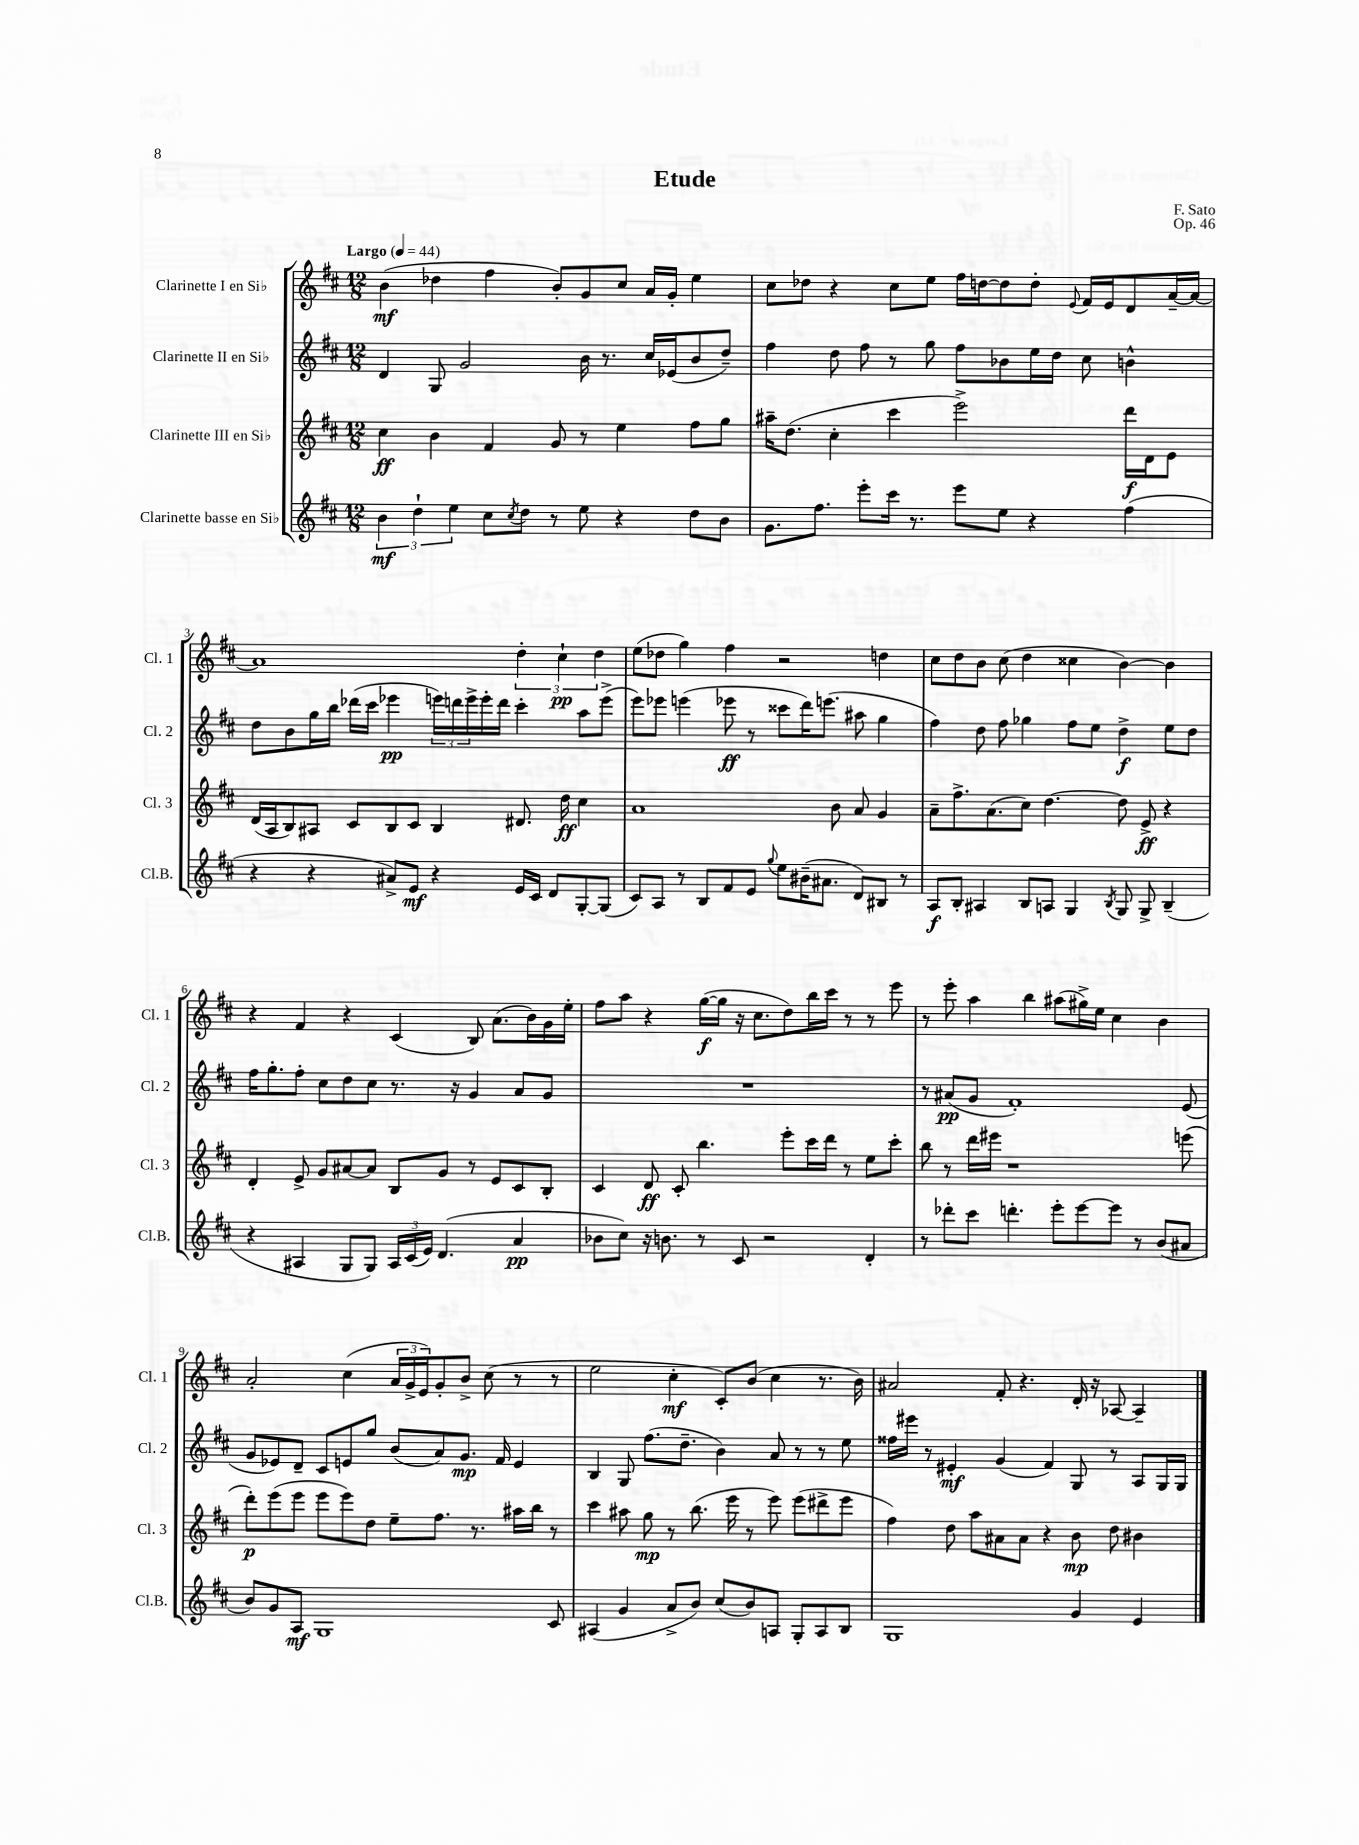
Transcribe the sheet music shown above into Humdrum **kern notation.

**kern	**dynam	**kern	**dynam	**kern	**dynam	**kern	**dynam
*part4	*part4	*part3	*part3	*part2	*part2	*part1	*part1
*staff4	*staff4	*staff3	*staff3	*staff2	*staff2	*staff1	*staff1
*I"Clarinette basse en Si♭	*	*I"Clarinette III en Si♭	*	*I"Clarinette II en Si♭	*	*I"Clarinette I en Si♭	*
*I'Cl.B.	*	*I'Cl. 3	*	*I'Cl. 2	*	*I'Cl. 1	*
*clefG2	*	*clefG2	*	*clefG2	*	*clefG2	*
*k[f#c#]	*	*k[f#c#]	*	*k[f#c#]	*	*k[f#c#]	*
*M12/8	*	*M12/8	*	*M12/8	*	*M12/8	*
*MM44	*	*MM44	*	*MM44	*	*MM44	*
=1	=1	=1	=1	=1	=1	=1	=1
!	!	!	!	!	!	!LO:TX:a:B:t=Largo	!
6b\	mf	4cc#\	ff	4d/	.	(4b\	mf
6dd`\	.	.	.	.	.	.	.
.	.	4b\	.	8G/	.	4dd-X\	.
6ee\	.	.	.	.	.	.	.
.	.	.	.	2g/	.	.	.
8cc#\L	.	4f#/	.	.	.	4ff#\	.
8qcc#/	.	.	.	.	.	.	.
8dd\J	.	.	.	.	.	.	.
8r	.	8g/	.	.	.	8b'/L)	.
8ee\	.	8r	.	16b\	.	8g/	.
.	.	.	.	8.r	.	.	.
4r	.	4ee\	.	.	.	8cc#/J	.
.	.	.	.	16cc#/LL	.	16a/LL	.
.	.	.	.	(16e-X/J	.	16g'/JJ	.
8dd\L	.	8ff#\L	.	8b/	.	4ee\	.
8b\J	.	8gg\J	.	8dd~/J)	.	.	.
=2	=2	=2	=2	=2	=2	=2	=2
8.g\L	.	16aa#X~\KL	.	4ff#\	.	8cc#\L	.
.	.	(8.dd\J	.	.	.	.	.
.	.	.	.	.	.	8dd-X\J	.
8.ff#\J	.	.	.	.	.	.	.
.	.	4cc#'\	.	8dd\	.	4r	.
8eee'\L	.	.	.	8ff#\	.	.	.
16ccc#\Jk	.	4ccc#\	.	8r	.	8cc#\L	.
8.r	.	.	.	.	.	.	.
.	.	.	.	8gg\	.	8ee\J	.
8eee\L	.	2eee^\)	.	8ff#\L	.	16ff#\LL	.
.	.	.	.	.	.	[16ddn\J	.
8ee\J	.	.	.	8b-X\	.	8dd\]	.
4r	.	.	.	16ee\L	.	8dd'\J	.
.	.	.	.	16dd\JJ	.	.	.
.	.	.	.	.	.	8qqe/	.
.	.	.	.	8cc#\	.	16f#/LL	.
.	.	.	.	.	.	16e/J	.
(4ff#\	.	16ddd\LL	f	4bn^^\	.	8d/	.
.	.	16d\J	.	.	.	.	.
.	.	8e\J	.	.	.	[16a~/L	.
.	.	.	.	.	.	16a/JJ_	.
!!LO:LB:g=z
=3	=3	=3	=3	=3	=3	=3	=3
4r	.	(16d/LL	.	8dd\L	.	1a]	.
.	.	16A/J	.	.	.	.	.
.	.	8B/)	.	8b\	.	.	.
4r	.	8A#X/J	.	16gg\L	.	.	.
.	.	.	.	16bb\JJ	.	.	.
.	.	8c#/L	.	(16ddd-X\LL	.	.	.
.	.	.	.	16ccc#\JJ	.	.	.
8a#X^/L)	.	8B/	.	4eee-X\	pp	.	.
8e/J	mf	8c#/J	.	.	.	.	.
4r	.	4B/	.	24eeen\LL)	.	.	.
.	.	.	.	24dddn\	.	.	.
.	.	.	.	24eee^\	.	.	.
.	.	.	.	16eee'\	.	.	.
.	.	.	.	16ddd\JJ	.	.	.
16e/LL	.	8.d#X/	.	4ccc#'\	.	6dd'\	.
16c#/JJ	.	.	.	.	.	.	.
8d/L	.	.	.	.	.	.	.
.	.	.	.	.	.	6cc#`\	pp
.	.	16dd\	ff	.	.	.	.
[8G'/	.	4cc#\	.	8aa\L	.	.	.
.	.	.	.	.	.	6dd\	.
(8G/J]	.	.	.	(8eee^\J	.	.	.
=4	=4	=4	=4	=4	=4	=4	=4
8c#/L)	.	1a	.	8eee\L)	.	(8ee\L	.
8A/J	.	.	.	8eee-X\J	.	8dd-X\J	.
8r	.	.	.	(4eeen\	.	4gg\)	.
8B/L	.	.	.	.	.	.	.
8f#/	.	.	.	8eee-X\	ff	4ff#\	.
8e/J	.	.	.	8r	.	.	.
8qqgg/	.	.	.	.	.	.	.
8ee\L	.	.	.	8ccc##X\L	.	2r	.
(16b#X~\K	.	.	.	16ddd\K)	.	.	.
8.a#X\J	.	.	.	(8.eeen\J	.	.	.
.	.	8b\	.	.	.	.	.
8d/L)	.	8a/	.	8aa#X\	.	.	.
8B#X/J	.	4g/	.	4gg\	.	4ddn\	.
8r	.	.	.	.	.	.	.
=5	=5	=5	=5	=5	=5	=5	=5
8A/L	f	8a~\L	.	4ff#\)	.	8cc#\L	.
8B'/J	.	8.ff#^\	.	.	.	8dd\	.
4A#X/	.	.	.	8dd\	.	8b\J	.
.	.	(8.a\	.	.	.	.	.
.	.	.	.	8ff#\	.	(8cc#\	.
8B/L	.	8cc#\J)	.	4gg-X\	.	4dd\	.
8An/J	.	[4.dd\	.	.	.	.	.
4G/	.	.	.	8ff#\L	.	4cc##X\	.
.	.	.	.	8ee\J	.	.	.
8qB/	.	.	.	.	.	.	.
8G/	.	8dd\]	.	4dd^\	f	[4b\)	.
8G^/	.	8e^/	ff	.	.	.	.
(4B~/	.	4r	.	8ee\L	.	4b\]	.
.	.	.	.	8dd\J	.	.	.
!!LO:LB:g=z
=6	=6	=6	=6	=6	=6	=6	=6
4r	.	4d'/	.	16ff#\KL	.	4r	.
.	.	.	.	8.gg'\	.	.	.
4A#X/	.	8e^/	.	8ff#'\J	.	4f#/	.
.	.	8g/L	.	8cc#\L	.	.	.
8G/L	.	[8a#X/	.	8dd\	.	4r	.
8G/J)	.	8a#/J]	.	8cc#\J	.	.	.
24A#/LL	.	8B/L	.	8.r	.	(4c#/	.
(24c#/	.	.	.	.	.	.	.
24e/JJ)	.	.	.	.	.	.	.
(4.d/	.	8g/J	.	.	.	.	.
.	.	.	.	16r	.	.	.
.	.	8r	.	4g/	.	8B/)	.
.	.	8e/L	.	.	.	(8.a\L	.
4a/	pp	8c#/	.	8a/L	.	.	.
.	.	.	.	.	.	16b\L)	.
.	.	8B'/J	.	8g/J	.	16g\	.
.	.	.	.	.	.	16ee'\JJ	.
=7	=7	=7	=7	=7	=7	=7	=7
8b-X\L	.	4c#/	.	1.r	.	8ff#\L	.
8cc#\J)	.	.	.	.	.	8aa\J	.
16r	.	8d/	ff	.	.	4r	.
8.bn\	.	.	.	.	.	.	.
.	.	8c#'/	.	.	.	.	.
8r	.	4.bb\	.	.	.	([16gg\LL	f
.	.	.	.	.	.	16gg\JJ]	.
8c#/	.	.	.	.	.	16r	.
.	.	.	.	.	.	8.cc#\L	.
2r	.	.	.	.	.	.	.
.	.	8eee'\L	.	.	.	8dd\)	.
.	.	16ccc#\L	.	.	.	16bb\L	.
.	.	16ddd\JJ	.	.	.	16ccc#\JJ	.
.	.	8r	.	.	.	8r	.
4d'/	.	8ee\L	.	.	.	8r	.
.	.	8ccc#'\J	.	.	.	8eee\	.
=8	=8	=8	=8	=8	=8	=8	=8
8r	.	8bb\	.	8r	.	8r	.
8ddd-X'\L	.	8r	.	(8a#X/L	pp	8eee'\	.
8ccc#\J	.	16ddd\LL	.	8g/J	.	4aa\	.
.	.	16eee#X\JJ	.	.	.	.	.
4.dddn'\	.	1r	.	1f#')	.	.	.
.	.	.	.	.	.	4bb\	.
8eee'\L	.	.	.	.	.	(8aa#X\L	.
[8eee\	.	.	.	.	.	16gg#X^\L)	.
.	.	.	.	.	.	16ee\JJ	.
8eee\J]	.	.	.	.	.	4cc#\	.
8r	.	.	.	.	.	.	.
(8b/L	.	.	.	.	.	4b\	.
8a#X/J	.	(8eeen\	.	(8e/	.	.	.
!!LO:LB:g=z
=9	=9	=9	=9	=9	=9	=9	=9
8b/L)	.	8ddd'\L)	p	8g/L	.	2a'/	.
8g/	.	(8eee\	.	8e-X/)	.	.	.
8A/J	mf	8eee\J	.	8d~/J	.	.	.
1G	.	8eee\L	.	8c#/L	.	.	.
.	.	8eee\)	.	8en/	.	(4cc#\	.
.	.	8dd\J	.	8gg/J	.	.	.
.	.	8ee~\L	.	(8b/L	.	24a/LL	.
.	.	.	.	.	.	24g^/	.
.	.	.	.	.	.	24e/J)	.
.	.	8.ff#\J	.	8a/)	.	8g'/	.
.	.	.	.	8.g/J	mp	8b^/J	.
.	.	8.r	.	.	.	.	.
.	.	.	.	.	.	(8cc#\	.
.	.	.	.	16f#/	.	.	.
.	.	16aa#X\LL	.	4e/	.	8r	.
.	.	16bb\JJ	.	.	.	.	.
8c#/	.	8r	.	.	.	8r	.
=10	=10	=10	=10	=10	=10	=10	=10
(4A#X/	.	4ccc#\	.	4B/	.	2ee\	.
4g/	.	8aa#X\	.	8G/	.	.	.
.	.	8gg\	mp	(8.ff#\L	.	.	.
8a^/L	.	8r	.	.	.	4cc#'\	mf
.	.	.	.	8.dd~\J	.	.	.
8b/J)	.	(8.bb\	.	.	.	.	.
(8cc#/L	.	.	.	4b\)	.	8c#'/L)	.
.	.	16eee\	.	.	.	.	.
8b/)	.	8r	.	.	.	(8b/J	.
8An/J	.	8eee\)	.	8a/	.	4cc#\	.
8G'/L	.	(8eee\L	.	8r	.	.	.
8A/	.	8ddd#X^\	.	8r	.	8.r	.
8B/J	.	8eee\J	.	8ee\	.	.	.
.	.	.	.	.	.	16b\)	.
=11	=11	=11	=11	=11	=11	=11	=11
1G	.	4ff#\)	.	16ff##X\LL	.	2a#X/	.
.	.	.	.	16eee#X\JJ	.	.	.
.	.	.	.	8r	.	.	.
.	.	8dd\	.	4e#X'/	mf	.	.
.	.	8aa\L	.	.	.	.	.
.	.	8a#X\	.	(4g/	.	8f#'/	.
.	.	8a#\J	.	.	.	4.r	.
.	.	4r	.	4f#/)	.	.	.
4g/	.	8b\	mp	8G/	.	16d'/	.
.	.	.	.	.	.	16r	.
.	.	8dd\	.	8r	.	[8A-X/	.
4e/	.	4b#X\	.	8A/L	.	4A-~/]	.
.	.	.	.	16G/L	.	.	.
.	.	.	.	16G/JJ	.	.	.
==	==	==	==	==	==	==	==
*-	*-	*-	*-	*-	*-	*-	*-
